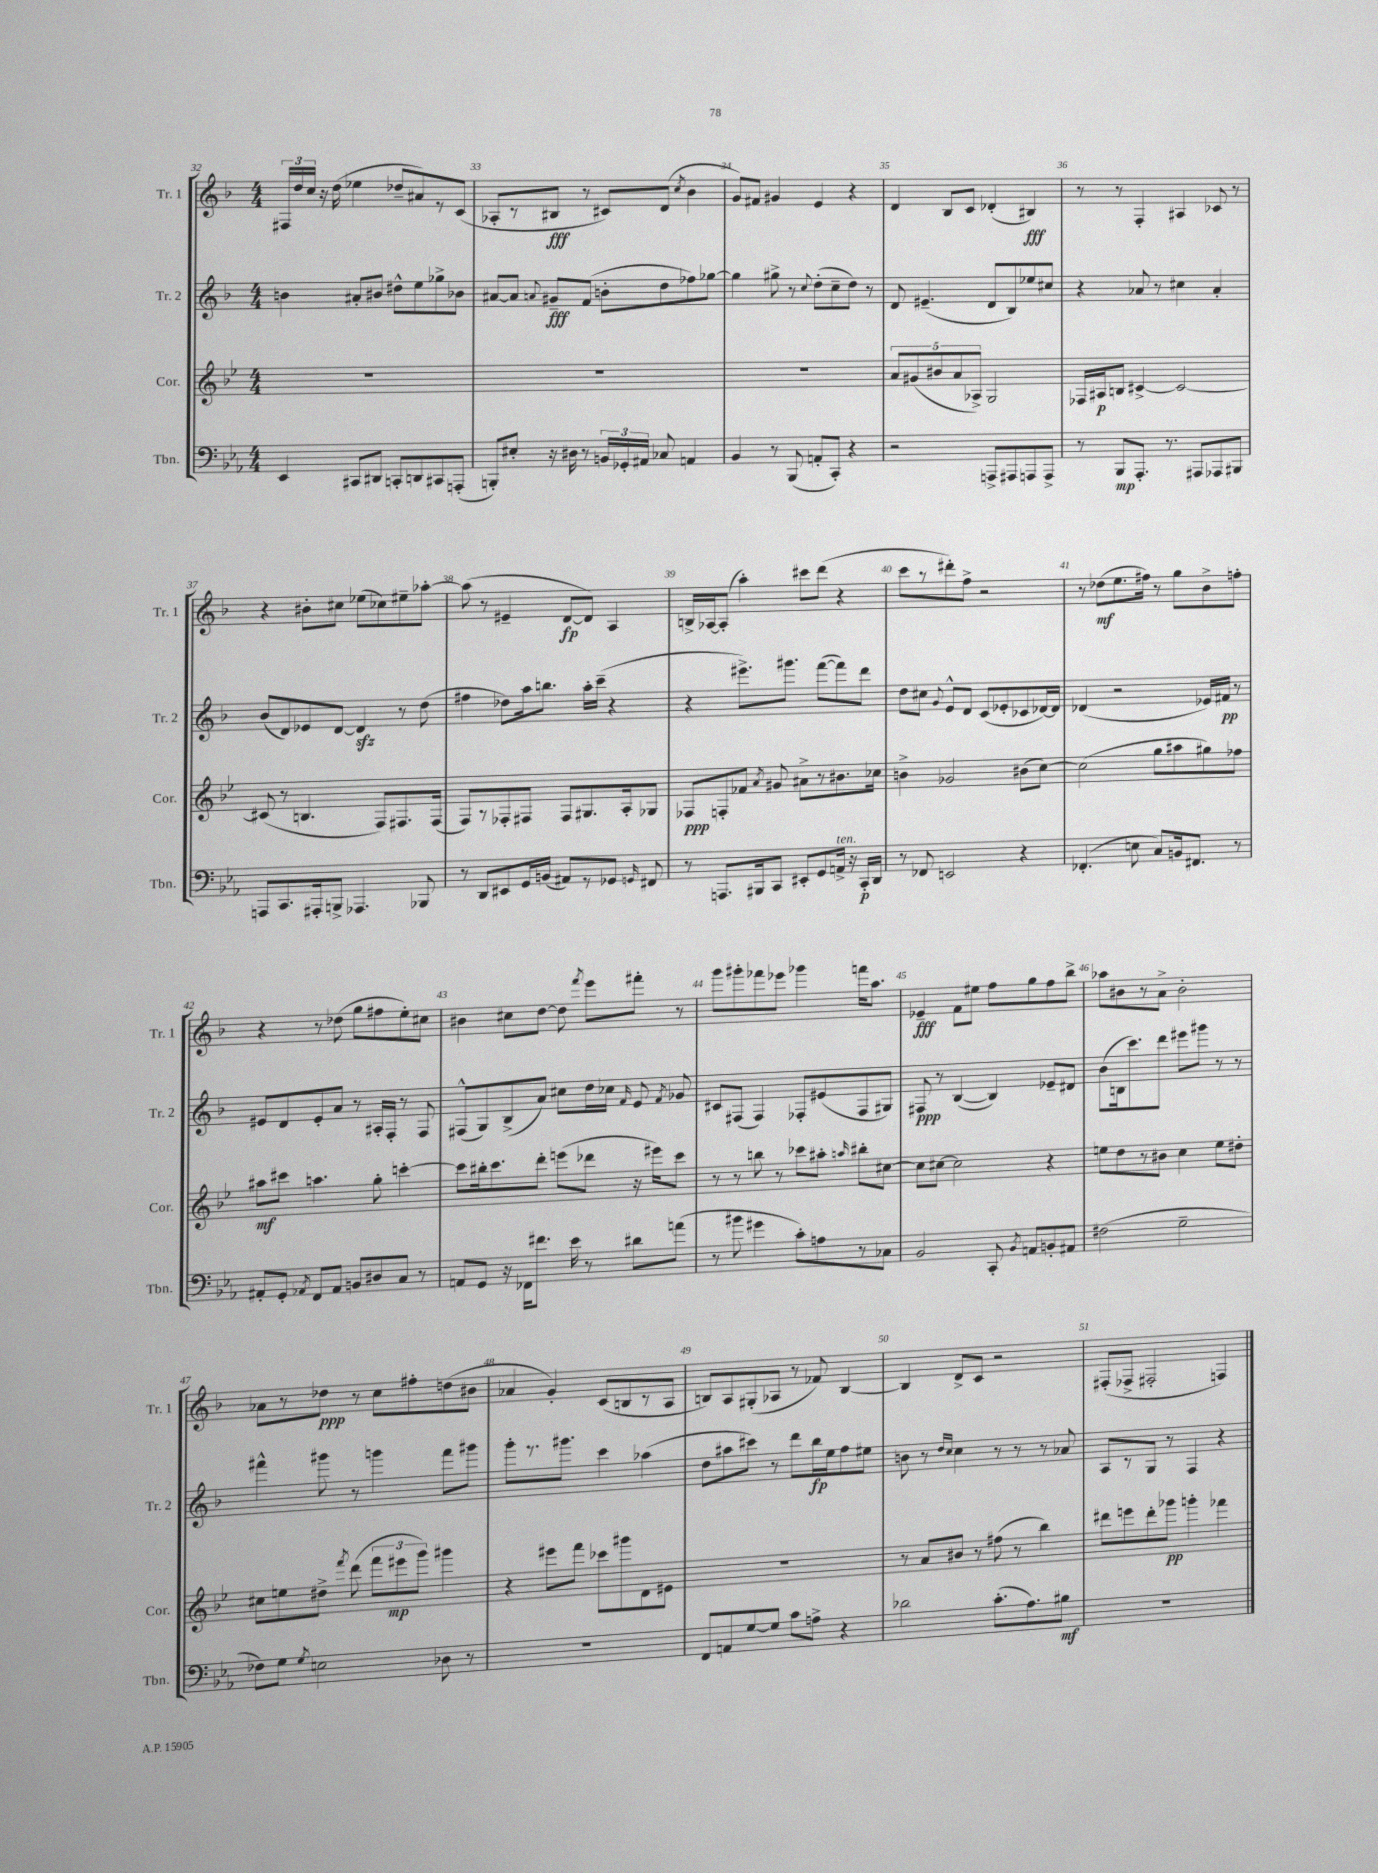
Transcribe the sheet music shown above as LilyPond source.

<<
\new StaffGroup <<
\new Staff = "s0" \with { instrumentName = "Tr. 1" shortInstrumentName = "Tr. 1" } {
    \clef treble \key f \major \numericTimeSignature \time 4/4
    \autoBeamOff \tuplet 3/2 { fis16[ d''16 c''16] } r16 d''16( ees''4 des''8[-- ais'8) r8 c'8]( |
    aes8[-. r8 bis8]\fff r8 cis'8[) d'8]( \acciaccatura { c''8 } bes'4 |
    g'8[) fis'8] gis'4 e'4 r4 |
    d'4 bes8[ c'8] des'4-.( bis4\fff) |
    r8 r8 f4-. ais4 ces'8 r8 |
    r4 bis'8[-. cis''8] ees''8[( ces''8) eis''8-- aes''8]~-. |
    aes''8( r8 eis'4-- d'8[~\fp d'8]) a4 |
    b16[-> aes16~ aes8]-.( a''4-.) cis'''8[ d'''8]( r4 |
    c'''8[ r8 dis'''8-.) f''8]-> r2 |
    r8 des''8[\mf( e''8. fis''16]) r8 g''8[ bes'8-> f''8]-. |
    r4 r8 des''8( g''8[ fis''8 e''8-.) cis''8] |
    bis'4 cis''8[ d''8]~ d''8 \acciaccatura { f'''8 } e'''8[ fis'''8]-. r8 |
    g'''8[ gis'''8-. fes'''8 ees'''8] ges'''4 f'''16[ a''8.] |
    ees'4--\fff f'8[ eis''8] f''8[ g''8 f''8 bes''8]-> |
    aes''8[ bis'8 r8 a'8]-> bis'2-. |
    aes'8[ r8 des''8]\ppp r8 c''8[ fis''8-. d''8( bis'8] |
    aes'4 g'4-.) c'8[( b8 r8 a8] |
    b8[) a8 gis8-.( aes8] r8 fes'8) b4~ |
    b4 d'8[-> c'8] r2 |
    fis8[-.( fes8]-> fis2-. f4) \bar "|." |
}
\new Staff = "s1" \with { instrumentName = "Tr. 2" shortInstrumentName = "Tr. 2" } {
    \clef treble \key f \major \numericTimeSignature \time 4/4
    \autoBeamOff b'4 ais'8[-. bis'8] dis''8[-^ e''8 ges''8-> bes'8] |
    ais'8[~ ais'8] \appoggiatura { a'8 } gis'8[--\fff f'8]( b'8[-. d''8 fes''8) ges''8]~ |
    ges''4 gis''8-> r8 \appoggiatura { c''8 } d''8[-.( c''8-- d''8]) r8 |
    d'8 eis'4.--( d'8[ bes8) ees''8 cis''8] |
    r4 aes'8 r8 cis''4 aes'4-. |
    bes'8[( d'8) ees'8 d'8]~ d'4\sfz r8 d''8( |
    fis''4 des''8[) a''16 b''8.] a''16[-. c'''16]--( r4 |
    r4 eis'''8.[->) gis'''8.] f'''8[~( f'''8) d'''8] |
    d''8[ cis''8] \appoggiatura { g'8 } e'8[-^ d'8] c'8[( ees'8-. ces'8 des'16~) des'16] |
    des'4( r2 ees'16[) fis'16]\pp r8 |
    eis'8[ d'8 eis'8-. a'8] r8 ais16[-. f16]-. r8 f8 |
    fis8[-^( g8) bes8->( a'8]) cis''8[ d''16 ces''16] \grace { f'16 } e'8 \acciaccatura { f'8 } ges'8 |
    cis'8[ fis8]( fis4) fes8[-. eis'8( fes8 gis8]) |
    fis8\ppp r8 bes4~( bes4) ees'8[-- dis'8] |
    bes'8[( b16 c'''8.) d'''8] eis'''8[ gis'''8] r8 r8 |
    fis'''4-^ gis'''8 r8 g'''4 fis'''8[ gis'''8] |
    g'''8[-. r8. gis'''8.] c'''4 aes''4( |
    d''8[ ais''8 cis'''8]) r8 d'''8[ bes''16\fp e''16 f''8 eis''8] |
    b'8 r8 \grace { d''16[ c''16] } c''4 r8 r8 r8 aes'8 |
    a8[ r8 g8] r8 f4 r4 \bar "|." |
}
\new Staff = "s2" \with { instrumentName = "Cor." shortInstrumentName = "Cor." } {
    \clef treble \key bes \major \numericTimeSignature \time 4/4
    \autoBeamOff R1 |
    R1 |
    R1 |
    \tuplet 5/4 { a'8[ gis'8( bis'8 a'8 aes8]->) } g2 |
    fes16[ ais16\p b8] cis'4~-> cis'2~ |
    cis'8( r8 b4. f8[) fis8. fis16]( |
    f8[) r8 fes8-. fis8] fis8[ gis8. a16-. ges8] |
    fes8[\ppp f8-. fes'8] \acciaccatura { a'8 } gis'8 ais'8[-> r8 bis'8. ces''16] |
    b'4-> ges'2 bis'8[( c''8]~) |
    c''2( g''8[ ais''8 gis''8) fes''8] |
    ais''8[\mf cis'''8] a''4. g''8-. c'''4~-. |
    c'''8[ bis''16-. c'''8. d'''8]-. e'''8[( des'''8] r16 eis'''16[) c'''8] |
    r8 r8 b''8 r8 ces'''8[ ais''8]-. \grace { a''16 } bis''8[-. cis''8]~ |
    cis''8[ cis''8]~ cis''2 r4 |
    e''8[ d''8 r8 bis'8] c''4 e''8[ dis''8]-. |
    cis''8[ e''8 dis''8]-> \acciaccatura { f'''8 } d'''8( \tuplet 3/2 { f'''8[ eis'''8\mp g'''8]) } gis'''4 |
    r4 eis'''8[ f'''8] ces'''8[ gis'''8 d'8 eis'8] |
    R1 |
    r8 a'8[ bis'8] r8 fis''8( r8 bes''4) |
    dis'''8[ e'''8 dis'''8-. ges'''8]\pp g'''4-. fes'''4 \bar "|." |
}
\new Staff = "s3" \with { instrumentName = "Tbn." shortInstrumentName = "Tbn." } {
    \clef bass \key ees \major \numericTimeSignature \time 4/4
    \autoBeamOff ees,4 cis,8[ dis,8] c,8[-. d,8 cis,8 a,,8]-.( |
    b,,8[-.) eis8]-. r16 dis16 r8 \tuplet 3/2 { b,16[ ges,16-. ais,16] } ces8 a,4 |
    bes,4 r8 bes,,8( a,8[-. c,8]-.) r4 |
    r2 a,,8[-> ais,,8 a,,8 a,,8]-> |
    r8 bes,,8[\mp aes,,8.]-. r8. ais,,8[ aes,,8 bis,,8] |
    a,,8[ c,8. ais,,16-. b,,8]-> aes,,4. bes,,8 |
    r8 d,8[ eis,8 g,16 b,16]( ais,8[) r8 ges,8] \grace { g,16 } fis,8 |
    r8 a,,8.[ bis,,16 c,8] eis,8[-. g,8 a,16]->^\markup { \italic "ten." } r16 c,16[-.\p d,16] |
    r8 fes,8 e,2 r4 |
    fes,4.-.( e8 c8[) b,16 fis,8.] r8 |
    ais,8[-. g,8]-. \acciaccatura { aes,8 } f,8[ aes,8] b,8[ dis8 c8] r8 |
    a,8[ g,8] r16 fes,16[ fis'8.] ees'16 r8 dis'8[ a'8]( |
    r8 bis'8 gis'4 c'8[-.) a8 r8 ces8] |
    bes,2 c,8-. \acciaccatura { bes,8 } a,8[ b,8-. ais,8] |
    fis2( g2-- |
    fes8[) g8] \acciaccatura { g8 } e2 des8 r8 |
    R1 |
    f,8[ a,8 g8~ g8] c'8[ a8]-> r4 |
    des'2 c'8.[-.( aes8.) bis8]\mf |
    R1 \bar "|." |
}
>>
>>
\layout { \context { \Score currentBarNumber = #32 \override BarNumber.break-visibility = ##(#f #t #t) barNumberVisibility = #all-bar-numbers-visible } }
